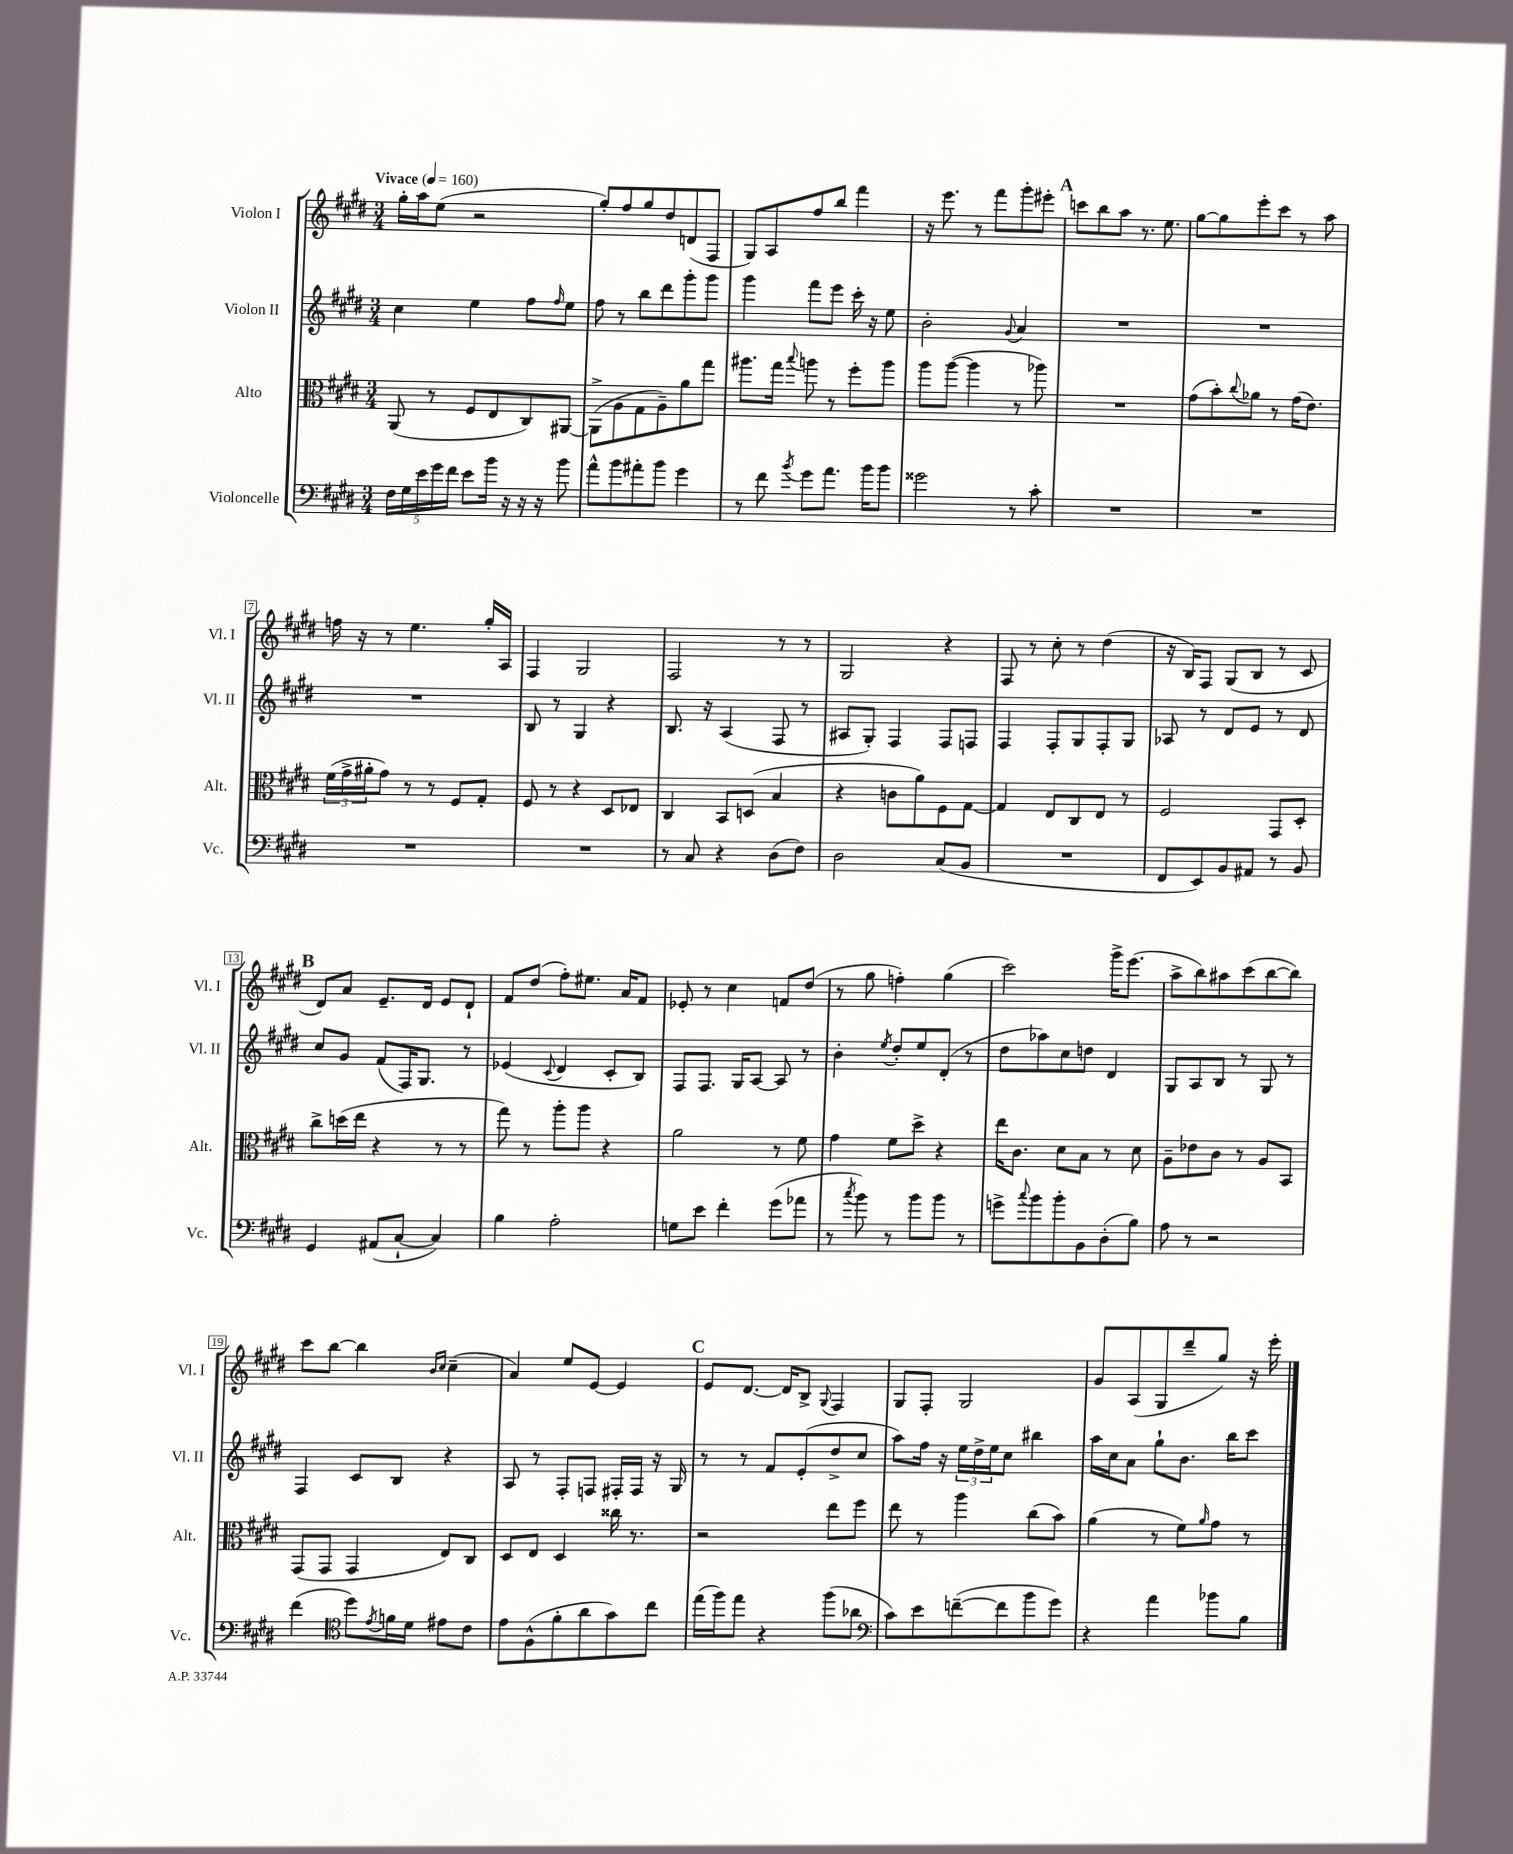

**kern	**kern	**kern	**kern
*part4	*part3	*part2	*part1
*staff4	*staff3	*staff2	*staff1
*I"Violoncelle	*I"Alto	*I"Violon II	*I"Violon I
*I'Vc.	*I'Alt.	*I'Vl. II	*I'Vl. I
*clefF4	*clefC3	*clefG2	*clefG2
*k[f#c#g#d#]	*k[f#c#g#d#]	*k[f#c#g#d#]	*k[f#c#g#d#]
*M3/4	*M3/4	*M3/4	*M3/4
*MM160	*MM160	*MM160	*MM160
=1	=1	=1	=1
!	!	!	!LO:TX:a:B:t=Vivace
20F#\LL	(8AA/	4cc#\	16gg#'\LL
20G#\	.	.	.
.	.	.	16aa\J
20e\	.	.	.
.	8r	.	(8ee\J
20g#\	.	.	.
20f#\JJ	.	.	.
8e\L	8F#/L	4ee\	2r
16b\Jk	8E/	.	.
16r	.	.	.
16r	8C#/)	8ff#\L	.
16r	.	.	.
.	.	16qqff#/	.
8b\	[8AA#X/J	8ee\J	.
=2	=2	=2	=2
8a^^\L	(8AA#^\L]	8ff#\	8gg#'/L)
8b\	8A\	8r	8ff#/
8a#X'\	8G#\	8bb\L	8gg#/
8b\J	8A~\)	8ddd#\	8dd#/
4g#\	8a\	8ggg#'\	(8dn/
.	8gg#\J	8ggg#\J	8F#/J
=3	=3	=3	=3
8r	8.aa#X\L	4ggg#\	8G#/L)
8f#\	.	.	8A/
.	16gg#\Jk	.	.
8qb/	8qqbb/	.	.
8g#\L	8aan\	8fff#\L	8ff#/
8.a\J	8r	8eee\J	8bb/J
.	8ff#'\L	16ccc#'\	4fff#\
16b\KL	.	16r	.
8b\J	8aa\J	8ee\	.
=4	=4	=4	=4
2g##X\	8aa\L	2b'\	16r
.	.	.	8.eee\
.	([8aa\J	.	.
.	4aa\]	.	8r
.	.	.	8fff#\L
.	.	8qqg#/	.
8r	8r	4a/	8ggg#'\
8c#'\	8aa-X\)	.	8eee#X'\J
!!LO:REH:place=s1:t=A
=5	=5	=5	=5
2.r	2.r	2.r	8cccn\L
.	.	.	8bb\
.	.	.	8aa\J
.	.	.	8.r
.	.	.	8.ee\
=6	=6	=6	=6
2.r	(8g#\L	2.r	[8gg#\L
.	8b'\)	.	8gg#\]
.	8qqcc#/	.	.
.	8a-X\J	.	8eee'\
.	8r	.	8ccc#\J
.	(16g#\KL	.	8r
.	8.e\J)	.	.
.	.	.	8aa\
!!LO:LB:g=z
=7	=7	=7	=7
2.r	(24f#\LL	2.r	16ffn\
.	24g#^\	.	.
.	.	.	16r
.	24a#X'\J	.	.
.	8g#\J)	.	8r
.	8r	.	4.ee\
.	8r	.	.
.	8F#/L	.	.
.	8G#'/J	.	16gg#'/LL
.	.	.	16A/JJ
=8	=8	=8	=8
2.r	8F#/	8B/	4F#/
.	8r	8r	.
.	4r	4G#/	2G#/
.	8D#/L	4r	.
.	8E-X/J	.	.
=9	=9	=9	=9
8r	4C#/	8.B/	2F#/
8C#/	.	.	.
.	.	16r	.
4r	8BB/L	(4A/	.
.	(8Dn/J	.	.
(8D#\L	4B/	8F#/	8r
8F#\J)	.	8r	8r
=10	=10	=10	=10
2D#\	4r	8A#X/L	2G#/
.	.	8G#'/J)	.
.	8cn\L	4F#/	.
.	8a\)	.	.
(8C#/L	8F#\	8F#/L	4r
8BB/J	[8G#\J	8Fn/J	.
=11	=11	=11	=11
2.r	4G#/]	4F#/	8F#/
.	.	.	8r
.	8E/L	8F#'/L	8cc#'\
.	8C#/	8G#/	8r
.	8E/J	8F#'/	(4dd#\
.	8r	8G#/J	.
=12	=12	=12	=12
8FF#/L	2F#/	8A-X/	16r
.	.	.	16B/KL)
8EE/)	.	8r	8F#/J
8BB/	.	8d#/L	(8G#/L
8AA#X/J	.	8e/J	8B/J
8r	8GG#/L	8r	8r
8BB/	8D#'/J	8d#/	8c#/
!!LO:LB:g=z
!!LO:REH:place=s1:t=B
=13	=13	=13	=13
4GG#/	8cc#^\L	8cc#/L	8d#/L)
.	(16ddn\L	8g#/J	8a/J
.	16ee\JJ	.	.
(8AA#X/L	4r	(8f#/L	8.e~/L
[8C#`/J	.	16F#/K)	.
.	.	8.G#/J	16d#/Jk
4C#/])	8r	.	8e/L
.	8r	8r	8d#`/J
=14	=14	=14	=14
4B\	8gg#\)	(4e-X/	8f#/L
.	8r	.	(8dd#/J
.	.	8qqc#/	.
2A'\	8aa'\L	4d#/	8ff#'\L)
.	8aa\J	.	8.ee#X\J
.	4r	8c#'/L	.
.	.	.	16a/KL
.	.	8B/J)	8f#/J
=15	=15	=15	=15
8Gn\L	2a\	8F#/L	8e-X'/
8e\J	.	8.F#/J	8r
4f#'\	.	.	4cc#\
.	.	16G#/KL	.
.	.	[8A/J	.
(8g#\L	8r	8A/]	8fn/L
8a-X\J	8f#\	8r	(8dd#/J
=16	=16	=16	=16
8r	4g#\	4b'\	8r
8qcc#/	.	.	.
8b\)	.	.	8gg#\
.	.	8qee/	.
8r	8f#\L	8dd#'/L	4ffn'\)
8b\L	8dd#^\J	8ee/	.
8b\J	4r	(8d#'/J	(4gg#\
8r	.	8r	.
=17	=17	=17	=17
8gn^\L	16ee\KL	8dd#\L	2ccc#\)
.	8.c#\J	.	.
8qqcc#/	.	.	.
8b\	.	8aa-X\)	.
8b'\	8d#\L	8cc#\	.
8BB\	8B\J	8ddn\J	.
(8D#'\	8r	4d#/	16ggg#^\KL
.	.	.	(8.eee\J
8B\J)	8d#\	.	.
=18	=18	=18	=18
8A\	8A~\L	8G#/L	8aa^\L
8r	8e-X\	8A/	8bb\)
2r	8c#\J	8B/J	8aa#X\
.	8r	8r	(8ccc#\
.	8A/L	8G#/	[8bb\
.	8BB/J	8r	8bb\J])
!!LO:LB:g=z
=19	=19	=19	=19
(4f#\	(8GG#/L	4F#/	8ccc#\L
.	8GG#/J	.	[8bb\J
*clefC4	*	*	*
8dd#\L)	4GG#/	8c#/L	4bb\]
8qe/	.	.	.
16fn\L	.	8B/J	.
16d#\JJ	.	.	.
.	.	.	16qqb/LL
.	.	.	16qqcc#/JJ
8e#X\L	8E/L)	4r	(4cc#~\
8c#\J	8C#/J	.	.
=20	=20	=20	=20
8e\L	8D#/L	8A/	4a/)
(8F#^^\	8E/J	8r	.
8f#'\	4D#/	8F#'/L	8ee/L
8a\	.	8Fn/J	[8e/J
8g#\)	16cc##X\	16F#X'/LL	4e/]
.	8.r	16F#/JJ	.
8cc#\J	.	16r	.
.	.	16G#/	.
!!LO:REH:place=s1:t=C
=21	=21	=21	=21
(16ee\LL	2r	8r	8e/L
16ff#\J)	.	.	.
8ee\J	.	8r	[8.d#/J
4r	.	8f#/L	.
.	.	.	16d#/KL]
.	.	(8e'/	8B^/J
.	.	.	8qqG#/
(8ff#\L	8ee\L	8dd#^/	4F#/
8a-X\J	8ff#\J	8cc#/J	.
=22	=22	=22	=22
*clefF4	*	*	*
8c#\L)	8ee\	8aa\L)	8G#/L
8e\	8r	16ff#\Jk	8F#'/J
.	.	16r	.
([8fn~\	4aa\	24ee\LL	2G#/
.	.	24dd#^\	.
.	.	24ee\J	.
8f\]	.	8cc#\J	.
8b\	(8cc#\L	4bb#X\	.
8g#\J)	8b\J)	.	.
=23	=23	=23	=23
4r	(4a\	16aa\LL	8g#/L
.	.	16cc#\J	.
.	.	8a\J	(8A/
4a\	8r	8gg#`\L	8G#/
.	8f#\L)	8.b\J	8ddd#~/
.	16qqa/	.	.
8b-X\L	8g#\J	.	8gg#/J)
.	.	16bb\KL	.
8B\J	8r	8ccc#\J	16r
.	.	.	16eee'\
==	==	==	==
*-	*-	*-	*-
